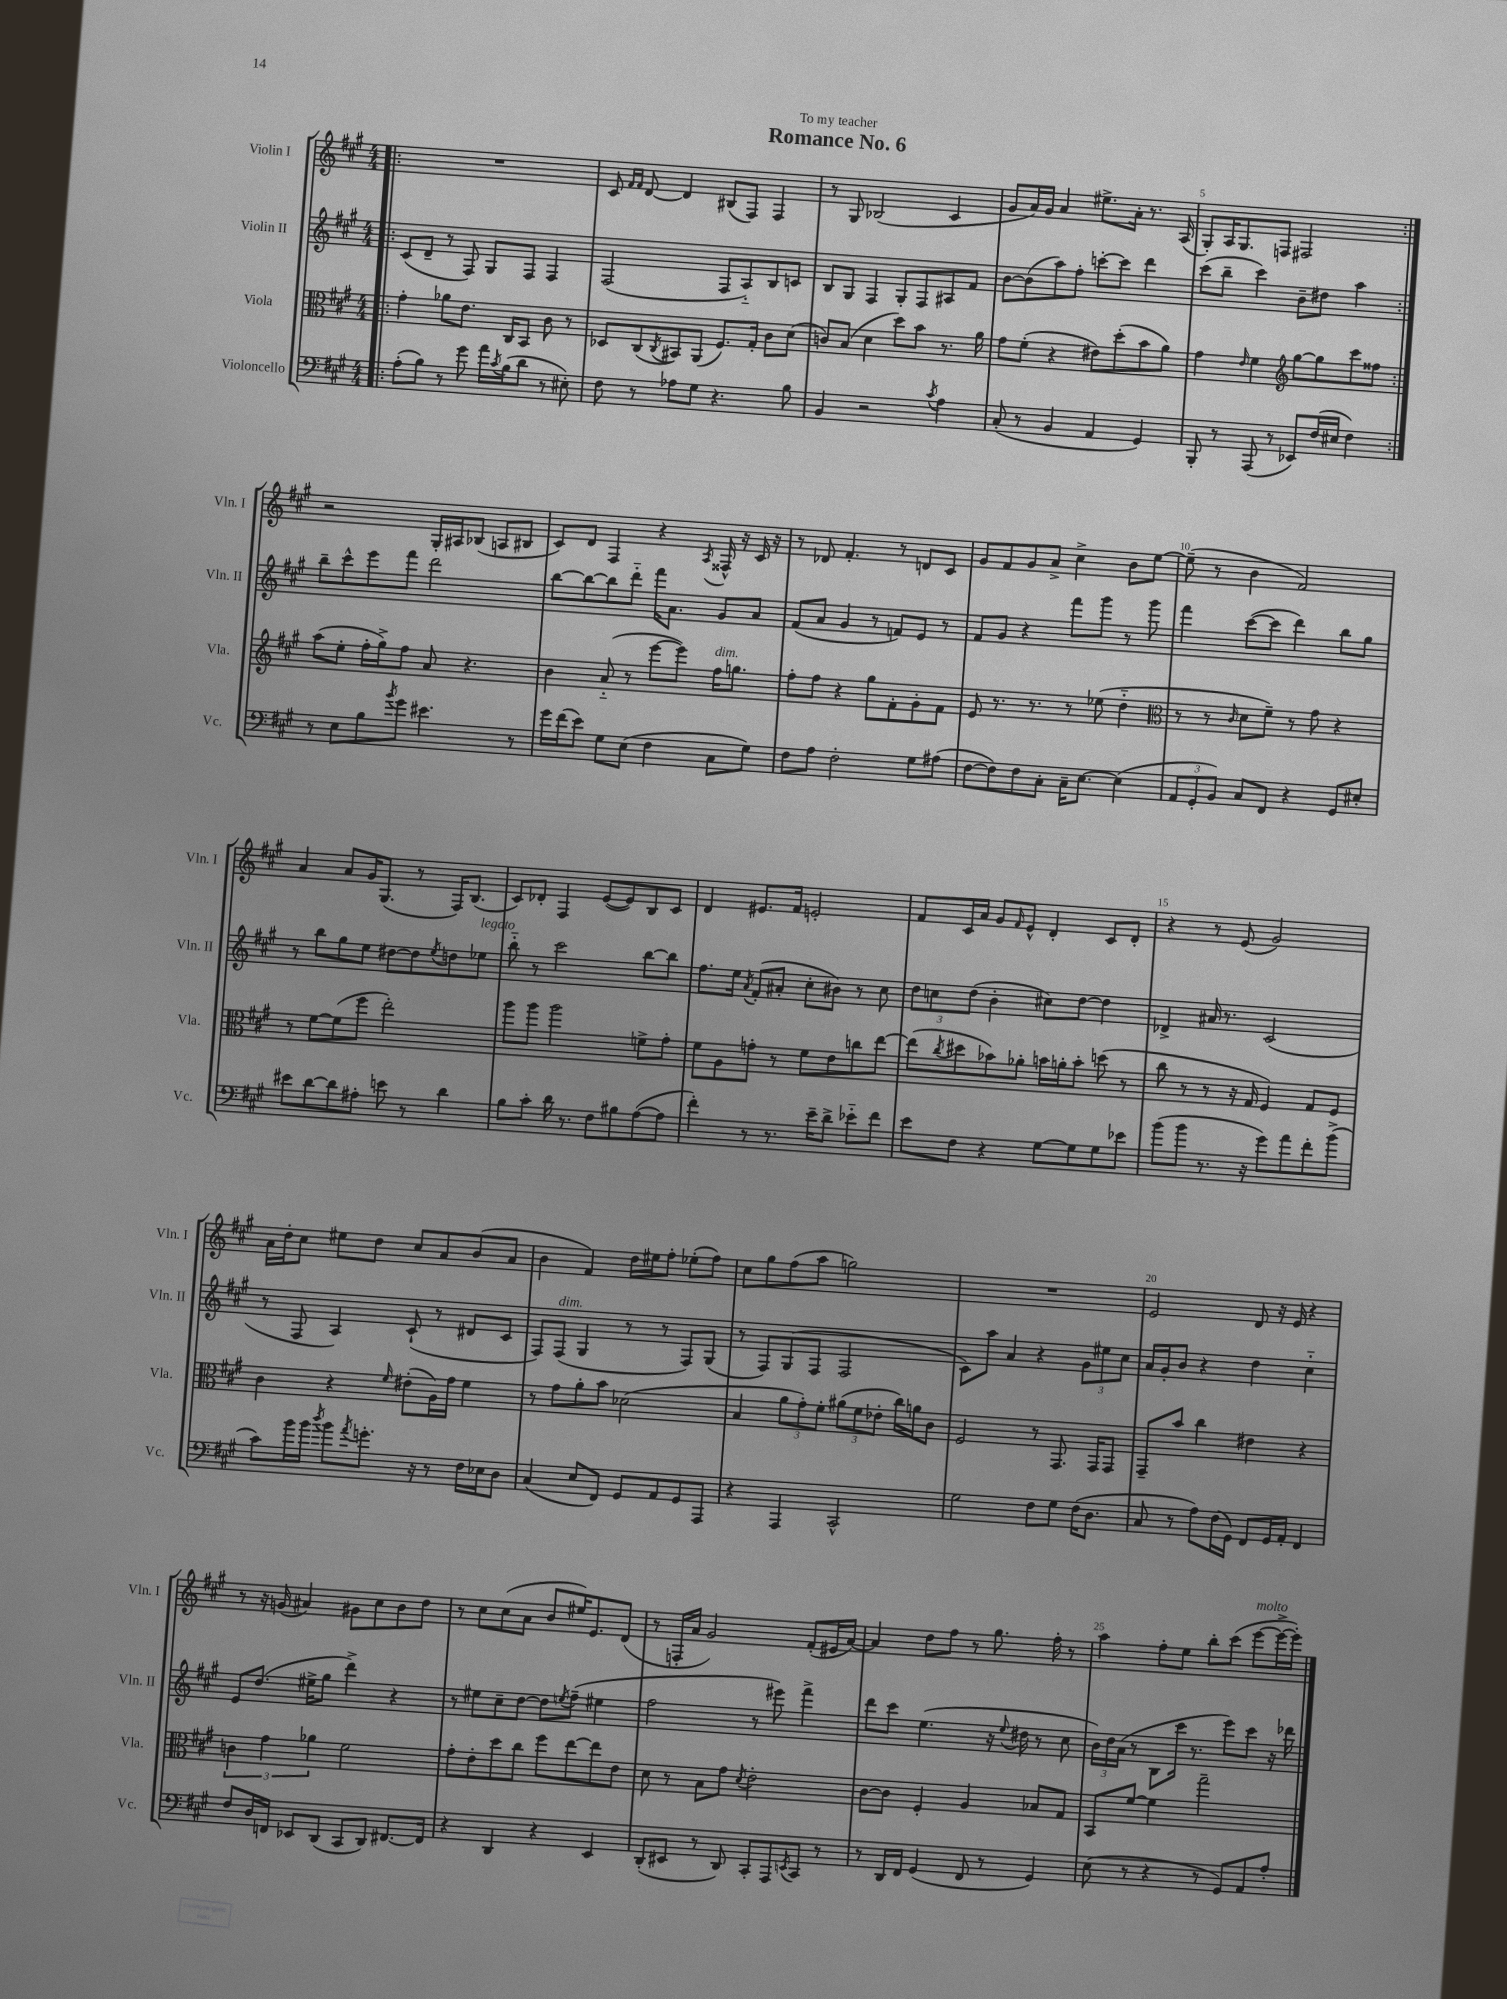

**kern	**kern	**kern	**kern
*staff4	*staff3	*staff2	*staff1
*clefF4	*clefC3	*clefG2	*clefG2
*k[f#c#g#]	*k[f#c#g#]	*k[f#c#g#]	*k[f#c#g#]
*M4/4	*M4/4	*M4/4	*M4/4
=!|:	=!|:	=!|:	=!|:
(8A'\L	4g#'\	(8c#/L	1r
8B\J)	.	8d~/J	.
8r	8a-\L	8r	.
8g#\	8.e\J	8F#/)	.
16a\LL	.	8G#/L	.
8qc#/	.	.	.
(16B\J	16C#/LK	.	.
8d\J	8BB/J	8F#/J	.
8r	8c#\	4F#/	.
8E#'\)	8r	.	.
=	=	=	=
8F#\	8D-/L	(2F#/	8c#/
.	.	.	16qqf#/LL
.	.	.	16qqf#/JJ
8r	(8C#/	.	[8d/
.	8qC#/	.	.
8A-\L	8BB#/)	.	4d/]
8G#\J	(8AA/J	.	.
4.r	8.F#/L)	8F#/L	(8B#/L
.	.	8A'~/)	8F#/J)
.	16G#'/Jk	.	.
.	8c#\L	8B/	4F#/
8B\	(8d\J	8c/J	.
=	=	=	=
4BB/	8c/L)	8B/L	8r
.	(8B/J	8G#/J	8G#/
2r	4d\	4F#/	(2B-/
.	8dd\L)	8G#'/L	.
.	8b\J	8F#/	.
8qc#/	.	.	.
4A\	8.r	8A#/	4c#/
.	.	8f#/J	.
.	16a\	.	.
=	=	=	=
(8C#'/	8g#\L	[8b\L	8g#/L
8r	(8f#'\J	(8b\]	16a/L)
.	.	.	16g#/JJ
4BB/	4r	8aa\)	4a/
.	.	8ff#'\J	.
4AA/	8e#\L)	[8ccc'\L	8.ee#^\L
.	(8dd'\	8ccc\]J	.
.	.	.	16a'\Jk
4GG#/)	8b\	4ddd\	8.r
.	8a\J)	.	.
.	.	.	(16A/
=	=	=	=
8BBB'/	4g#\	(8ccc#\L	8G#'/L)
8r	.	8bb~\J	16A/K
.	.	.	8.G#/
.	16qqe/	.	.
(8AAA/	4f#\	4ccc#\)	.
8r	.	.	8F/J
*	*clefG2	*	*
8EE-/L)	[8gg#\L	8b~\L	2F#/
(16F#/L	8gg#\]	8dd#\J	.
16E#/JJ	.	.	.
4F#\)	8ccc#\	4aa\	.
.	8ff##\J	.	.
=:|!	=:|!	=:|!	=:|!
8r	(8aa\L	8bb~\L	2r
8E\L	8ee'\J	8ccc#^^\	.
8B\	16ff#'\LL	8eee\	.
.	16gg#^\J)	.	.
8qb/	.	.	.
8g#\J	8ff#\J	8fff#\J	.
4.e#\	8a/	2ddd\	16G#'/LL
.	.	.	16A#/J
.	4.r	.	(8B-/J
.	.	.	8A/L
8r	.	.	8B#/J
=	=	=	=
16g#\LL	4b\	[8bb\L	8c#/L)
(16f#\J	.	.	.
8e\J)	.	8bb\_	8d/J
8G#\L	(8a'~/	8bb\]	4F#/
(8E\J	8r	8ddd'~\J	.
4F#\	[8eee\L	16fff#\LK	4r
.	.	8.a\J	.
.	8eee\]J)	.	.
.	.	.	8qA/
8C#\L	16ff#\LK	8g#/L	16F##^^/
.	8.gg\J	.	16r
8G#\J)	.	8a/J	16c#/
.	.	.	16r
=	=	=	=
8F#\L	8ff#'\L	(8f#/L	8r
8A\J	8ff#\J	8a/J	8d-/
2F#'\	4r	4g#/	4.f#'/
.	8gg#\L	8r	.
.	8f#'\	8f/L)	8r
8G#\L	8g#'\	8e/J	8d/L
(8A#\J	8f#\J	8r	8c#/J
=	=	=	=
[8F#\L	8e/	8f#/L	8g#/L
8F#\])	8.r	8g#/J	8f#/
8F#\	.	4r	8g#/
.	8.r	.	.
8C#'\J	.	.	8a^/J
16C#~\LK	8r	8fff#\L	4cc#^\
[8.E\J	.	.	.
.	(8ee-\	8ggg#\J	.
(4E\]	4dd'~\	8r	8b\L
.	.	8ggg#\	[8ee\J
=	=	=	=
*	*clefC3	*	*
12AA/L	8r	4fff#\	(8ee~\]
12GG#'/	.	.	.
.	8r	.	8r
12BB/J)	.	.	.
.	16qqc#/	.	.
8C#/L	8d\L	([8ccc#\L	4b\
8FF#/J	8f#~\J)	8ccc#\]J	.
4r	8r	4ddd\)	2f#/)
.	8g#\	.	.
8GG#/L	4r	8bb\L	.
8E#'/J	.	8gg#\J	.
=	=	=	=
8e#\L	8r	8r	4a/
[8d\	[8f#\L	8bb\L	.
8d\]	(8f#\]	8gg#\	8a/L
8A#'\J	8ff#\J	8ee\J	16g#/K
.	.	.	(8.G#/J
8e\	2ee'\)	[8dd#\L	.
8r	.	8dd#\]	8r
.	.	8qee/	.
4d\	.	8dd\	16F#/LK)
.	.	.	(8.B/J
.	.	8ee-\J	.
=	=	=	=
8B\L	8aa\L	8bb'~\	8c#/L)
8c#'\J	8aa\J	8r	8d-'/J
16d\	2aa\	2ccc#\	4F#/
8.r	.	.	.
8F#\L	.	.	([8e/L
8B#\	.	.	8e/])
([8A\	8f^\L	[8bb\L	8B/
8A\]J	8g#'\J	8bb\]J	8c#/J
=	=	=	=
4f#'\)	8f#\L	8.ff#\L	4d/
.	8A\	.	.
.	.	16ee\Jk	.
.	.	8qa/	.
8r	8g'\J	(8f#'/L	8.e#/L
8.r	8r	8a#'/J	.
.	.	.	16f#/Jk
.	8f#\L	8cc#'\L	2e'/
16e~\LK	.	.	.
8d^\J	8e\	8b#\J)	.
8e-'~\L	8cc\	8r	.
8f#\J	[8ee\J	8cc#\	.
=	=	=	=
8e\L	(8ee\]L	12dd\L	8f#/L
.	.	12cc\	.
.	8qcc#/	.	.
8F#\J	8dd#\	.	16c#/L
.	.	(12dd\J	.
.	.	.	16a/JJ
4r	8b-\)	4b'\	8g#/L
.	.	.	16qqf#/
.	8a-'\J	.	8e^^/J
[8G#\L	16b\LL	8cc#\L)	4d'/
.	16a'\J	.	.
8G#\]	8b'\J	[8dd\J	.
8G#\	(8dd\	4dd\]	8c#/L
8e-\J	8r	.	8d'/J
=	=	=	=
(8b\L	8cc#\	4d-^/	4r
8b\J	8r	.	.
8.r	8r	16a#/	8r
.	.	8.r	.
.	16r	.	(8e/
16r	16G#/	.	.
8g#\L)	4F#/)	(2c#/	2g#/)
8a\	.	.	.
8f#'\	8G#/L	.	.
(8b^\J	8F#/J	.	.
=	=	=	=
8c#\L)	4c#\	8r	16a\LL
.	.	.	16dd'\J
16b\L	.	8F#/	8cc#\J
16b\JJ	.	.	.
8qdd/	.	.	.
8b\L	4r	4A/)	8ee#\L
8qa/	.	.	.
8.g'\J	.	.	8dd\J
.	16qqf#/	.	.
.	(8e#'\L	(8c#`/	8cc#/L
16r	.	.	.
8r	16A\L)	8r	8a/
.	16g#\JJ	.	.
16F#\LL	4f#\	8d#/L	(8b/
16E-\J	.	.	.
8D\J	.	8c#/J	8a/J
=	=	=	=
(4C#/	8r	8F#/L)	4b\
.	8g#\L	(8F#/J	.
8E/L	8a'\	4G#/	4f#/)
8FF#/J)	8b\J	.	.
8GG#/L	(2d-\	8r	16dd\LL
.	.	.	16ee#\J
8AA/	.	8r	8ff#'\J
8GG#/	.	8F#/L)	(8ee-'\L
8AAA/J	.	(8G#/J	8ff#\J)
=	=	=	=
4r	4B/	8r	8cc#\L
.	.	8F#/L)	8gg#\
4AAA/	12a\L	(8G#/	(8ff#\
.	12g#'\)	.	.
.	.	8F#/J	8aa\J
.	12f#'\J	.	.
2CC#^^/	(12a#\L	2F#/	2gg\)
.	12f#\	.	.
.	12e-'\J	.	.
.	16cc#\LL)	.	.
.	16a\J	.	.
.	8c#\J	.	.
=	=	=	=
2G#\	2F#/	8c#\L)	1r
.	.	8aa\J	.
.	.	4a/	.
8F#\L	8r	4r	.
8G#\J	8.GG#/	.	.
(16F#\LK	.	12g#\L	.
8.D\J	16GG#/LK	.	.
.	.	12ee#\	.
.	8GG#/J	.	.
.	.	12cc#\J	.
=	=	=	=
8C#/	8GG#~/L	16a/LL	2e/
.	.	16g#'/J	.
8r	8b/J	8b/J	.
8A\L)	4cc#\	4r	.
(16F#\L	.	.	.
16GG#\JJ)	.	.	.
8FF#/L	4e#\	4dd\	8d/
16GG#/L	.	.	16r
16AA'/JJ	.	.	16e/
4FF#/	4r	4cc#'~\	4r
=	=	=	=
8F#/L	6c\	8e/L	8r
16D/L	.	(8.dd/J	16r
.	6g#\	.	.
16FF/JJ	.	.	(16g/
8EE-/L	.	.	4a#/)
.	.	16ee#^\LK	.
.	6a-\	.	.
(8DD/J	.	8gg#\J	.
8CC#/L	2f#\	4ddd^\)	8g#\L
8DD/J)	.	.	8cc#\
[8.FF#/L	.	4r	8b\
.	.	.	8dd\J
16FF#/]Jk	.	.	.
=	=	=	=
4r	8g#'\L	8r	8r
.	8e'\	8ee#\L	8cc#\L
4DD/	8dd\	8cc#~\	(8cc#\
.	8cc#\J	[8dd\J	8a\J
4r	8ff#\L	8dd\]L	8b/L
.	.	8qee/	.
.	[8ee\	(8ff#~\J	16ee#/K)
.	.	.	8.e/
4EE/	8ee\]	4ee#\	.
.	8e\J	.	(8d/J
=	=	=	=
(8DD'/L	8d\	2ff#\	8r
8EE#/J	8r	.	16F'/LL
.	.	.	16a/JJ
8r	8B\L	.	2g#/)
8DD/)	8g#\J	.	.
.	8qd/	.	.
8CC#'/L	2e'\	8r	.
8AAA/	.	8eee#\)	.
8qEE/	.	.	.
8CC#/J	.	4fff#^\	(8f#'/L
8r	.	.	16e#/L
.	.	.	[16a/JJ)
=	=	=	=
8r	[8c#\L	8ddd\L	4a/]
16DD/LL	8c#\]J	8ccc#\J	.
16FF#/JJ	.	.	.
(4GG#/	4F#'/	(4.ee\	8dd\L
.	.	.	8ff#\J
8FF#/	4A/	.	8r
8r	.	16r	8.gg#\
.	.	8qqee/	.
.	.	16dd#\	.
4GG#/)	8B-/L	8r	.
.	.	.	16ff#'\
.	8G#/J	8cc#\	8r
=	=	=	=
(8E\	8BB/L	24b\LL)	4aa\
.	.	24dd\	.
.	.	(24a\JJ	.
8r	[8f#/J	8r	.
4r	4f#\]	8B\L	8ff#'\L
.	.	16ccc#\Jk	8ee\J
.	.	8.r	.
8r	2gg#~\	.	8bb'\L
8GG#/L)	.	8eee\L)	(8ccc#\J
8AA/	.	8ccc#\J	[8eee\L
8A'/J	.	16r	16eee^\_L
.	.	16ddd-\	16eee'\]JJ)
==	==	==	==
*-	*-	*-	*-
